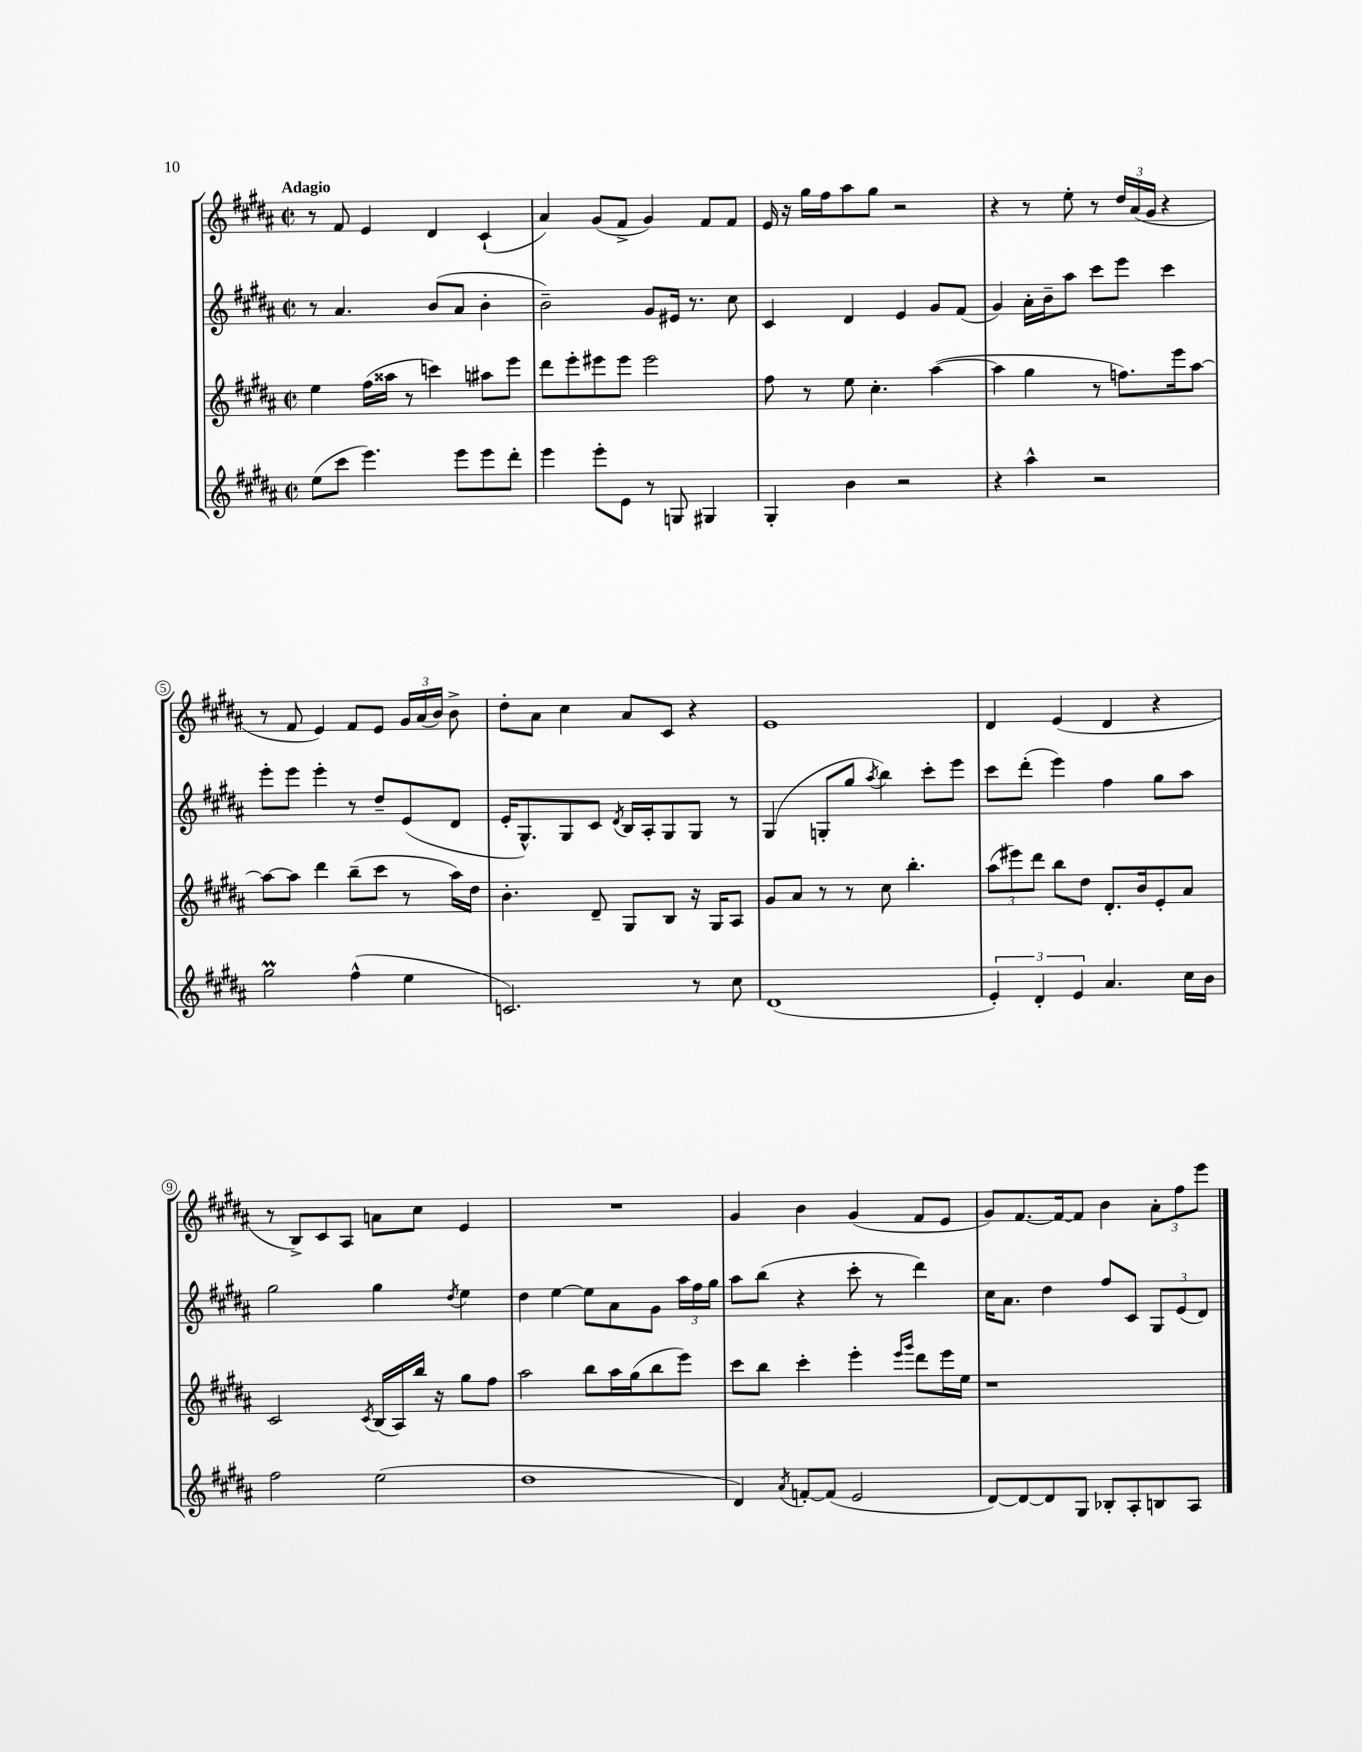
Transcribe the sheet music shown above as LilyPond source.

<<
\new StaffGroup <<
\new Staff = "s0" {
    \clef treble \key b \major \defaultTimeSignature \time 2/2 \tempo "Adagio"
    \autoBeamOff r8 fis'8 e'4 dis'4 cis'4-!( |
    ais'4) gis'8[( fis'8]-> gis'4) fis'8[ fis'8] |
    e'16 r16 gis''16[ fis''16 ais''8 gis''8] r2 |
    r4 r8 e''8-. r8 \tuplet 3/2 { dis''16[ ais'16( gis'16] } r4 |
    r8 fis'8 e'4) fis'8[ e'8] \tuplet 3/2 { gis'16[ ais'16( b'16]) } b'8-> |
    dis''8[-. ais'8] cis''4 ais'8[ cis'8] r4 |
    e'1 |
    dis'4 e'4( dis'4 r4 |
    r8 b8[->) cis'8 ais8] a'8[ cis''8] e'4 |
    R1 |
    gis'4 b'4 gis'4( fis'8[ e'8] |
    gis'8[) fis'8.~ fis'16~ fis'8] b'4 \tuplet 3/2 { ais'8[-. fis''8 e'''8] } \bar "|." |
}
\new Staff = "s1" {
    \clef treble \key b \major \defaultTimeSignature \time 2/2
    \autoBeamOff r8 ais'4. b'8[( ais'8] b'4-. |
    b'2--) gis'8[ eis'16] r8. cis''8 |
    cis'4 dis'4 e'4 gis'8[ fis'8]( |
    gis'4) ais'16[-. b'16-- ais''8] cis'''8[ e'''8] cis'''4 |
    e'''8[-. e'''8] e'''4-. r8 dis''8[-- e'8( dis'8] |
    e'16[-. gis8.-^) gis8 cis'8] \acciaccatura { dis'8 } b16[ ais16-. gis8 gis8] r8 |
    gis4( g8[-. gis''8] \acciaccatura { ais''8 } b''4) cis'''8[-. e'''8] |
    cis'''8[ dis'''8]-.( e'''4) fis''4 gis''8[ ais''8] |
    gis''2 gis''4 \acciaccatura { dis''8 } e''4 |
    dis''4 e''4~ e''8[ ais'8 gis'8] \tuplet 3/2 { ais''16[ fis''16 gis''16] } |
    ais''8[ b''8]( r4 cis'''8-. r8 dis'''4) |
    cis''16[ ais'8.] dis''4 fis''8[ cis'8] \tuplet 3/2 { gis8[ e'8( dis'8]) } \bar "|." |
}
\new Staff = "s2" {
    \clef treble \key b \major \defaultTimeSignature \time 2/2
    \autoBeamOff e''4 fis''16[( aisis''16] r8 c'''4) ais''8[ e'''8] |
    dis'''8[ e'''8-. eis'''8 eis'''8] eis'''2 |
    fis''8 r8 e''8 cis''4.-. ais''4~( |
    ais''4 gis''4 r8 f''8.[) e'''16 ais''8]~ |
    ais''8[~ ais''8] dis'''4 b''8[--( cis'''8] r8 ais''16[) dis''16] |
    b'4.-. dis'8-- gis8[ b8] r16 gis16[ ais8] |
    gis'8[ ais'8] r8 r8 cis''8 b''4.-. |
    \tuplet 3/2 { ais''8[( eis'''8) dis'''8] } b''8[ dis''8] dis'8.[-. b'16 e'8-. ais'8] |
    cis'2 \acciaccatura { cis'8 } b16[( ais16) b''16] r16 gis''8[ fis''8] |
    ais''2 b''8[ ais''16 gis''16( b''8 e'''8]) |
    cis'''8[ b''8] cis'''4-. e'''4-. \grace { e'''16[ gis'''16] } dis'''8[ e'''16 e''16] |
    r1 \bar "|." |
}
\new Staff = "s3" {
    \clef treble \key b \major \defaultTimeSignature \time 2/2
    \autoBeamOff e''8[( cis'''8] e'''4.) e'''8[ e'''8 dis'''8]-. |
    e'''4 e'''8[-. e'8] r8 g8 gis4 |
    gis4-. b'4 r2 |
    r4 ais''4-^ r2 |
    gis''2\prall fis''4-^( e''4 |
    c'2.) r8 cis''8 |
    dis'1( |
    \tuplet 3/2 { e'4-.) dis'4-. e'4 } ais'4. cis''16[ b'16] |
    fis''2 e''2( |
    dis''1 |
    dis'4) \acciaccatura { ais'8 } f'8[~-. f'8]( e'2 |
    dis'8[~) dis'8~ dis'8 gis8] bes8[-. ais8-. b8 ais8] \bar "|." |
}
>>
>>
\layout { \context { \Score \override BarNumber.stencil = #(make-stencil-circler 0.1 0.3 ly:text-interface::print) } }
